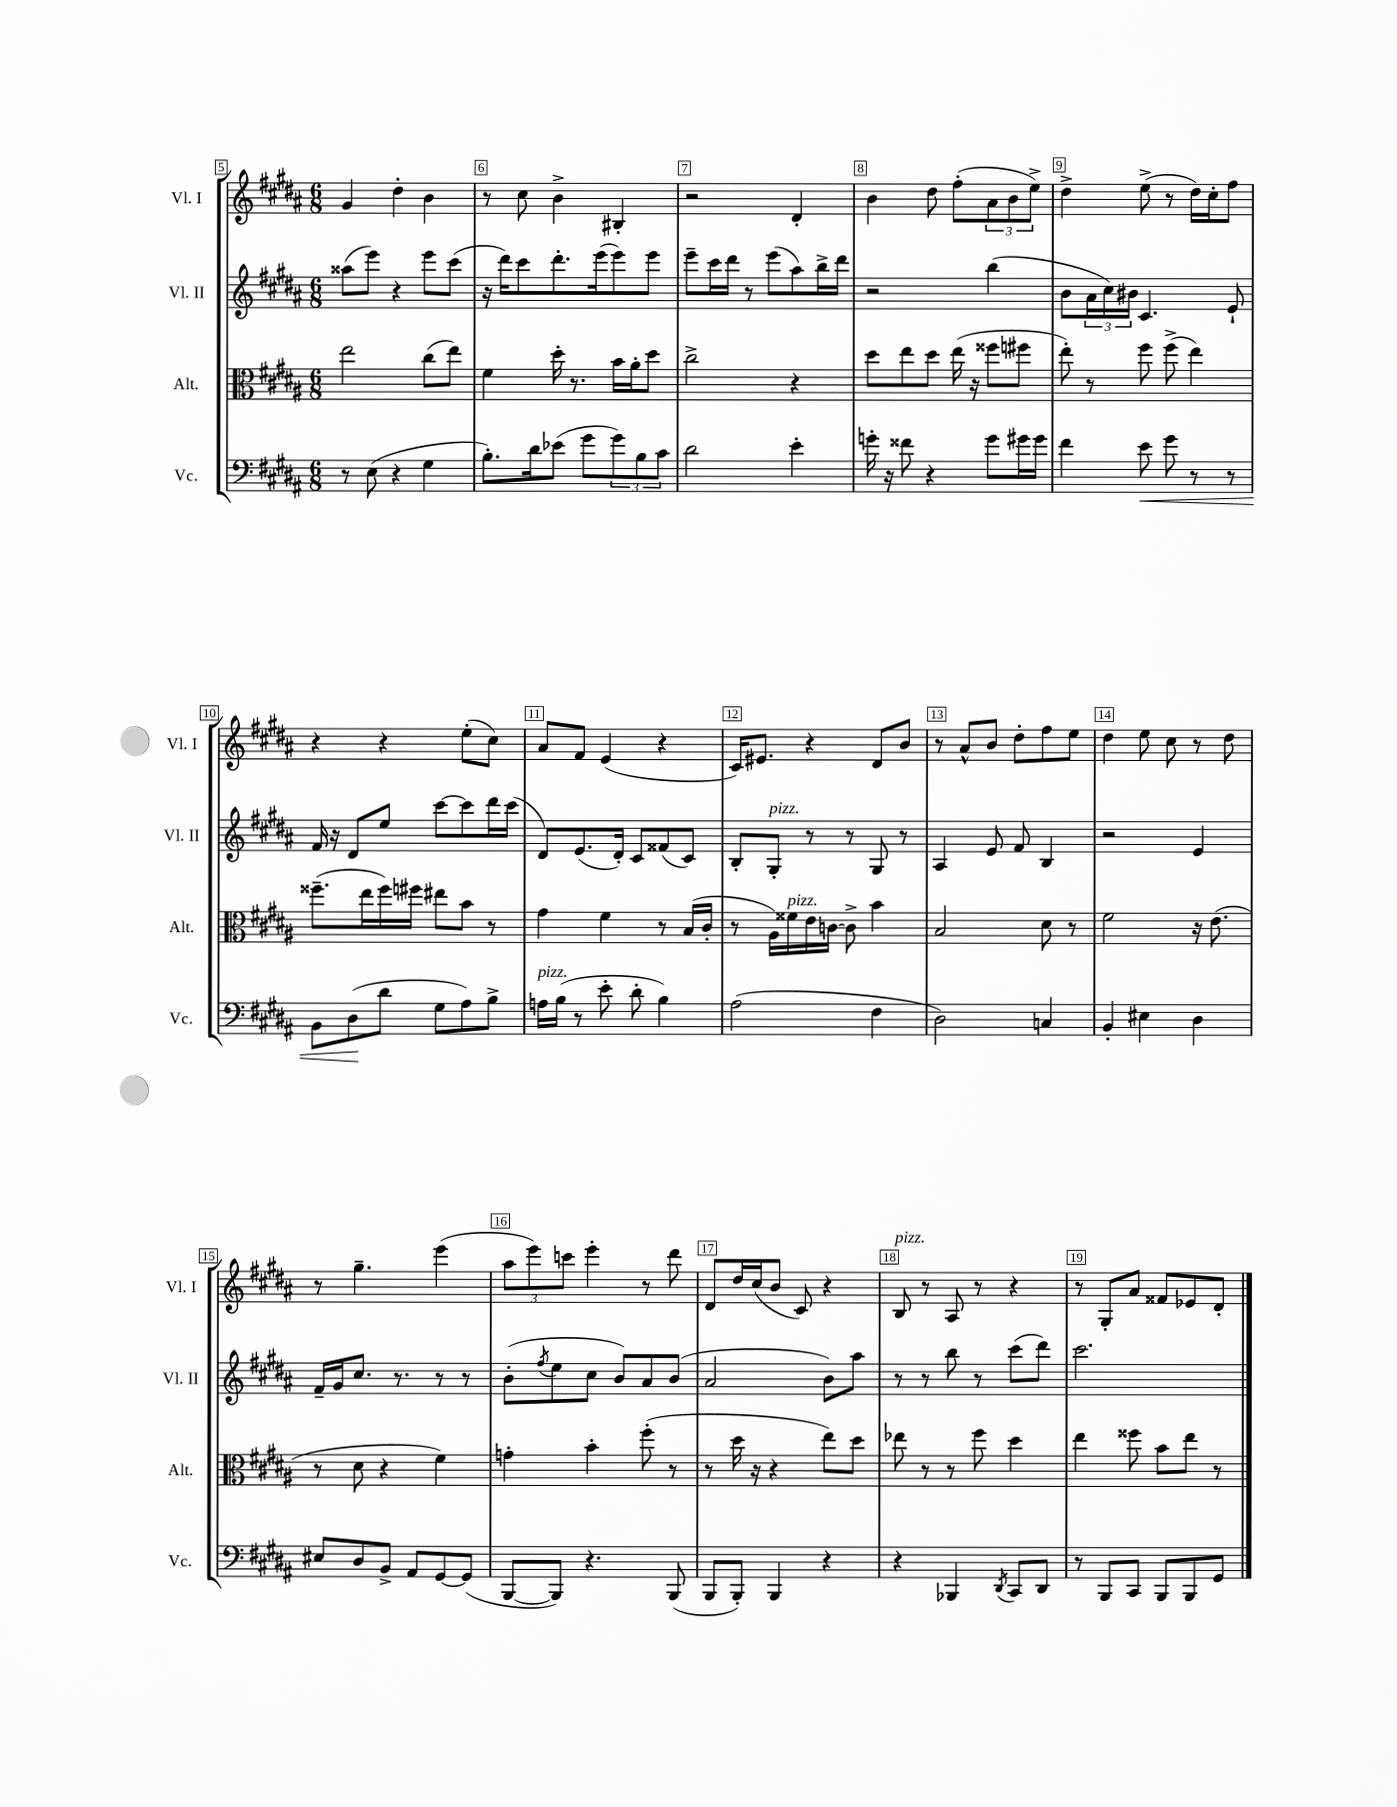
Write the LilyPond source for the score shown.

<<
\new StaffGroup <<
\new Staff = "s0" \with { instrumentName = "Vl. I" shortInstrumentName = "Vl. I" } {
    \clef treble \key b \major \numericTimeSignature \time 6/8
    gis'4 dis''4-. b'4 |
    r8 cis''8 b'4-> bis4-. |
    r2 dis'4-. |
    b'4 dis''8 fis''8-.( \tuplet 3/2 { ais'8 b'8 e''8->) } |
    dis''4-> e''8->( r8 dis''16) cis''16-. fis''8 |
    r4 r4 e''8-.( cis''8) |
    ais'8 fis'8 e'4( r4 |
    cis'16) eis'8. r4 dis'8 b'8 |
    r8 ais'8-^ b'8 dis''8-. fis''8 e''8 |
    dis''4 e''8 cis''8 r8 dis''8 |
    r8 gis''4.-- e'''4( |
    \tuplet 3/2 { ais''8 e'''8) c'''8 } e'''4-. r8 dis'''8 |
    dis'8 dis''16 cis''16( b'8 cis'8) r4 |
    b8^\markup { \italic "pizz." } r8 ais8 r8 r4 |
    r8 gis8-. ais'8 fisis'8 ees'8 dis'8-. \bar "|." |
}
\new Staff = "s1" \with { instrumentName = "Vl. II" shortInstrumentName = "Vl. II" } {
    \clef treble \key b \major \numericTimeSignature \time 6/8
    aisis''8( e'''8) r4 e'''8 cis'''8( |
    r16 dis'''16) cis'''8 dis'''8.-. e'''16( e'''8) e'''8 |
    e'''8-- cis'''16 dis'''16 r8 e'''8( ais''8) b''16-> dis'''16 |
    r2 b''4( |
    b'8 \tuplet 3/2 { ais'16 cis''16) bis'16 } cis'4. e'8-! |
    fis'16 r16 dis'8 e''8 cis'''8~ cis'''8 dis'''16 cis'''16( |
    dis'8) e'8.( dis'16-.) cis'8 fisis'8( cis'8) |
    b8-. gis8-.^\markup { \italic "pizz." } r8 r8 gis8 r8 |
    ais4 e'8 fis'8 b4 |
    r2 e'4 |
    fis'16-- gis'16 cis''8. r8. r8 r8 |
    b'8-.( \acciaccatura { fis''8 } e''8 cis''8 b'8) ais'8 b'8( |
    ais'2 b'8) ais''8 |
    r8 r8 b''8 r8 cis'''8( dis'''8) |
    cis'''2. \bar "|." |
}
\new Staff = "s2" \with { instrumentName = "Alt." shortInstrumentName = "Alt." } {
    \clef alto \key b \major \numericTimeSignature \time 6/8
    e''2 cis''8( e''8) |
    fis'4 dis''16-. r8. b'16 ais'16-. dis''8 |
    cis''2-> r4 |
    dis''8 e''8 dis''8 e''16( r16 fisis''8 fis''8 |
    e''8-.) r8 fis''8 fis''8->( e''4) |
    fisis''8.--( e''16 fisis''16) fis''16 eis''8 b'8 r8 |
    gis'4 fis'4 r8 b16( cis'16-. |
    r8 ais16) fisis'16^\markup { \italic "pizz." } e'16 c'16~ c'8-> b'4 |
    b2 dis'8 r8 |
    fis'2 r16 e'8.( |
    r8 dis'8 r4 fis'4) |
    g'4-. b'4-. fis''8-.( r8 |
    r8 dis''16 r16 r4 e''8) dis''8 |
    ees''8 r8 r8 fis''8 dis''4 |
    e''4 fisis''8 b'8 e''8 r8 \bar "|." |
}
\new Staff = "s3" \with { instrumentName = "Vc." shortInstrumentName = "Vc." } {
    \clef bass \key b \major \numericTimeSignature \time 6/8
    r8 e8( r4 gis4 |
    b8.-.) dis'16 ees'8( gis'8 \tuplet 3/2 { gis'8) b8 cis'8 } |
    dis'2 e'4-. |
    g'16-. r16 fisis'8 r4 g'8 gis'16 gis'16 |
    fis'4 e'8\< gis'8 r8 r8 |
    b,8 dis8\!( dis'8 gis8 ais8) b8-> |
    a16^\markup { \italic "pizz." } b16( r8 e'8-. dis'8-. b4) |
    ais2( fis4 |
    dis2) c4 |
    b,4-. eis4 dis4 |
    eis8 dis8 b,8-> ais,8 gis,8~ gis,8( |
    b,,8~ b,,8) r4. b,,8( |
    b,,8 b,,8-.) b,,4 r4 |
    r4 bes,,4 \acciaccatura { dis,8 } cis,8 dis,8 |
    r8 b,,8 cis,8 b,,8 b,,8 gis,8 \bar "|." |
}
>>
>>
\layout { \context { \Score currentBarNumber = #5 \override BarNumber.break-visibility = ##(#f #t #t) barNumberVisibility = #all-bar-numbers-visible \override BarNumber.stencil = #(make-stencil-boxer 0.1 0.3 ly:text-interface::print) } }
